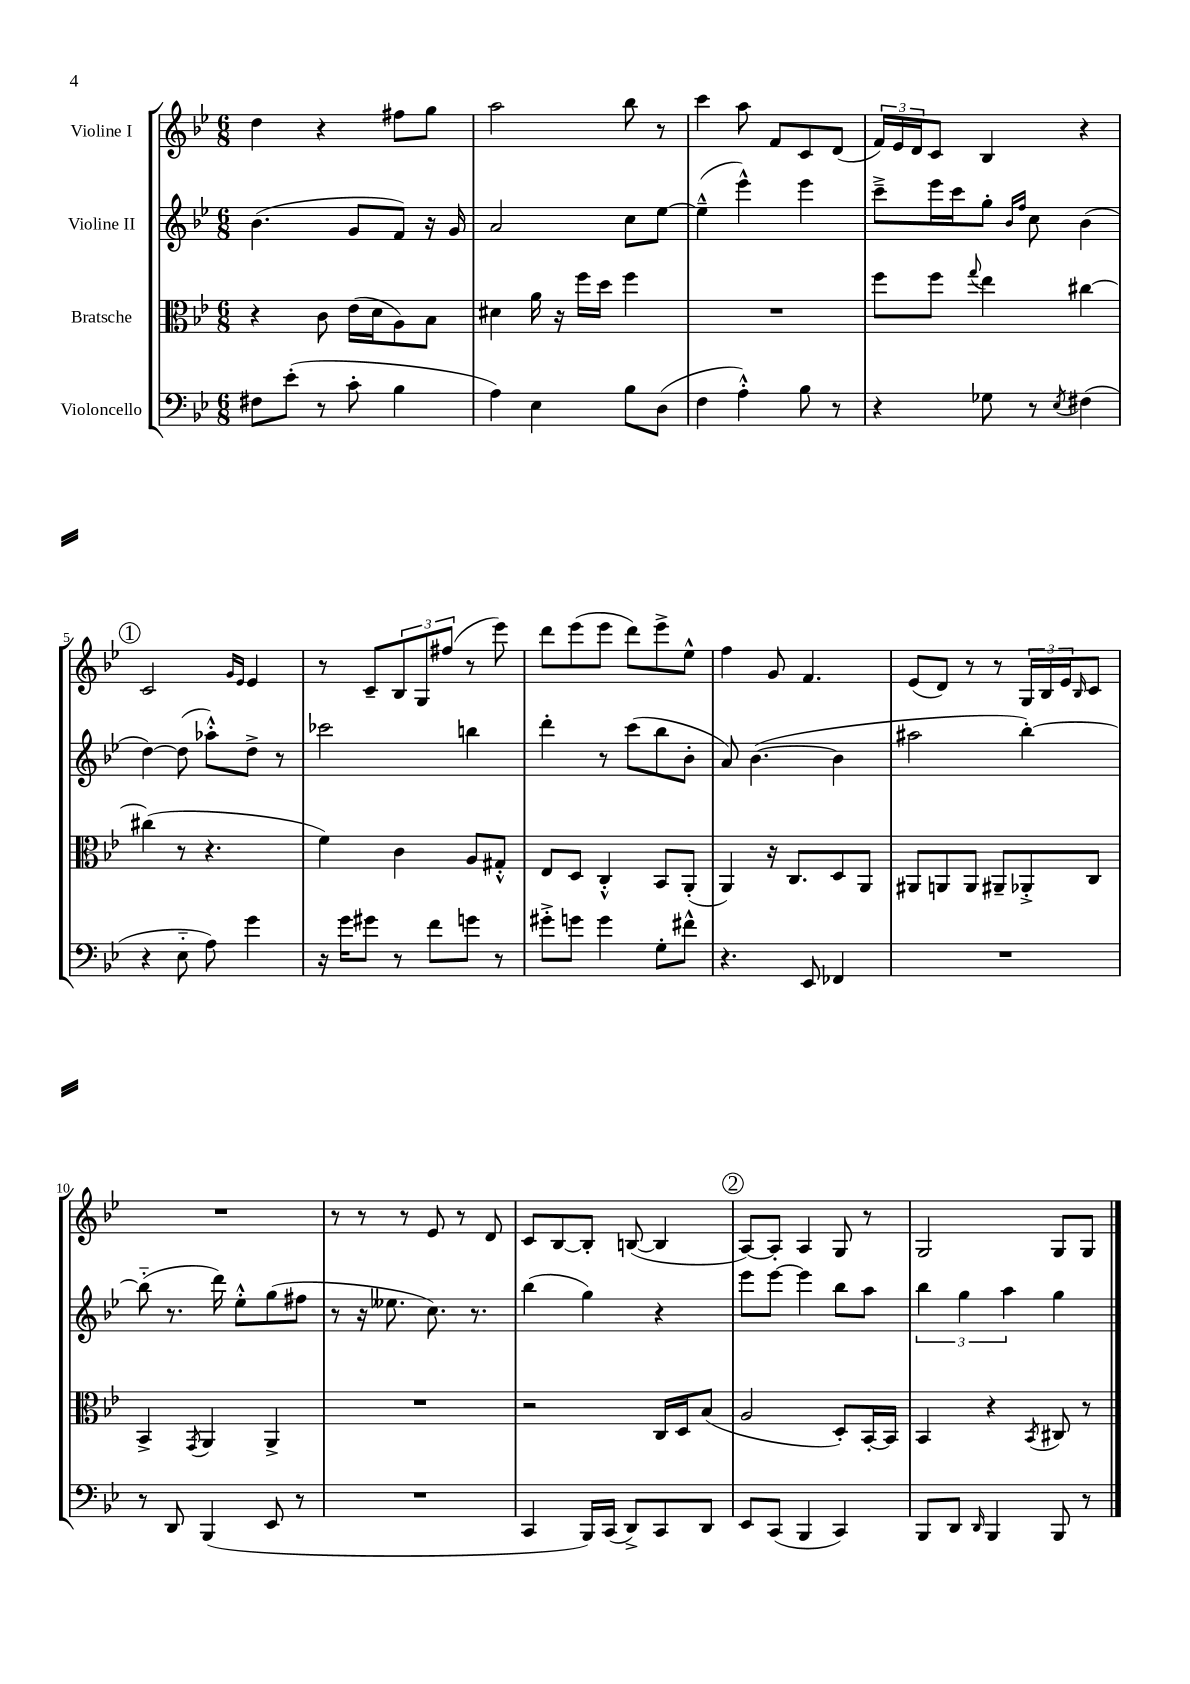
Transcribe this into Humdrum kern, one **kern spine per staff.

**kern	**kern	**kern	**kern
*staff4	*staff3	*staff2	*staff1
*clefF4	*clefC3	*clefG2	*clefG2
*k[b-e-]	*k[b-e-]	*k[b-e-]	*k[b-e-]
*M6/8	*M6/8	*M6/8	*M6/8
8F#	4r	(4.b-	4dd
(8e-'	.	.	.
8r	8c	.	4r
8c'	(16e-	8g	.
.	16d	.	.
4B-	8A)	8f)	8ff#
.	8B-	16r	8gg
.	.	16g	.
=	=	=	=
4A)	4d#	2a	2aa
4E-	16a	.	.
.	16r	.	.
.	16ff	.	.
.	16dd	.	.
8B-	4ff	8cc	8bb-
(8D	.	[8ee-	8r
=	=	=	=
4F	2.r	(4ee-~^^]	4ccc
4A'^^)	.	4eee-^^)	8aa
.	.	.	8f
8B-	.	4eee-	8c
8r	.	.	(8d
=	=	=	=
4r	8ff	8ccc~^	24f)
.	.	.	24e-
.	.	.	24d
.	8ff	16eee-	8c
.	.	16ccc	.
.	8qqgg	.	.
8G-	4ee-	8gg'	4B-
.	.	16qqb-	.
.	.	16qqff	.
8r	.	8cc	.
8qE-	.	.	.
(4F#	[4cc#	(4b-	4r
=	=	=	=
4r	(4cc#]	[4dd)	2c
8E-'~	8r	(8dd]	.
8A)	4.r	8aa-'^^)	.
.	.	.	16qqg
.	.	.	16qqe-
4g	.	8dd^	4e-
.	.	8r	.
=	=	=	=
16r	4f)	2ccc-	8r
16g	.	.	.
8g#	.	.	8c~
8r	4c	.	12B-
.	.	.	12G
8f	.	.	.
.	.	.	(12ff#
8g	8A	4bb	8r
8r	8G#'^^	.	8eee-)
=	=	=	=
8g#'^	8E-	4ddd'	8ddd
8g	8D	.	(8eee-
4g	4C'^^	8r	8eee-
.	.	(8ccc	8ddd)
8G'	8BB-	8bb-	8eee-^
8f#^^	(8AA'	8b-'	8ee-^^
=	=	=	=
4.r	4AA)	8a)	4ff
.	.	([4.b-	.
.	16r	.	8g
.	8.C	.	.
8EE-	.	.	4.f
4FF-	8D	4b-]	.
.	8AA	.	.
=	=	=	=
2.r	8AA#	2aa#	(8e-
.	8AA	.	8d)
.	8AA	.	8r
.	8AA#~	.	8r
.	8AA-'^	[4bb-')	24G
.	.	.	24B-
.	.	.	24e-
.	.	.	16qqB-
.	8C	.	8c
=	=	=	=
8r	4BB-^	(8bb-'~]	2.r
8DD	.	8.r	.
.	8qGG	.	.
(4BBB-	4AA	.	.
.	.	16ddd)	.
.	.	8ee-'^^	.
8EE-	4AA^	(8gg	.
8r	.	8ff#	.
=	=	=	=
2.r	2.r	8r	8r
.	.	16r	8r
.	.	8.ee--	.
.	.	.	8r
.	.	8.cc)	8e-
.	.	.	8r
.	.	8.r	.
.	.	.	8d
=	=	=	=
4CC	2r	(4bb-	8c
.	.	.	[8B-
16BBB-)	.	4gg)	8B-']
(16CC	.	.	.
8DD^)	.	.	([8B
8CC	16C	4r	4B]
.	16D	.	.
8DD	(8B-	.	.
=	=	=	=
8EE-	2A	8eee-	[8A)
(8CC	.	[8eee-	8A']
4BBB-	.	4eee-]	4A
4CC)	8D')	8bb-	8G
.	[16BB-'	8aa	8r
.	16BB-]	.	.
=	=	=	=
8BBB-	4BB-	6bb-	2G
8DD	.	.	.
.	.	6gg	.
16qqDD	.	.	.
4BBB-	4r	.	.
.	.	6aa	.
.	8qBB-	.	.
8BBB-	8C#	4gg	8G
8r	8r	.	8G
==	==	==	==
*-	*-	*-	*-
